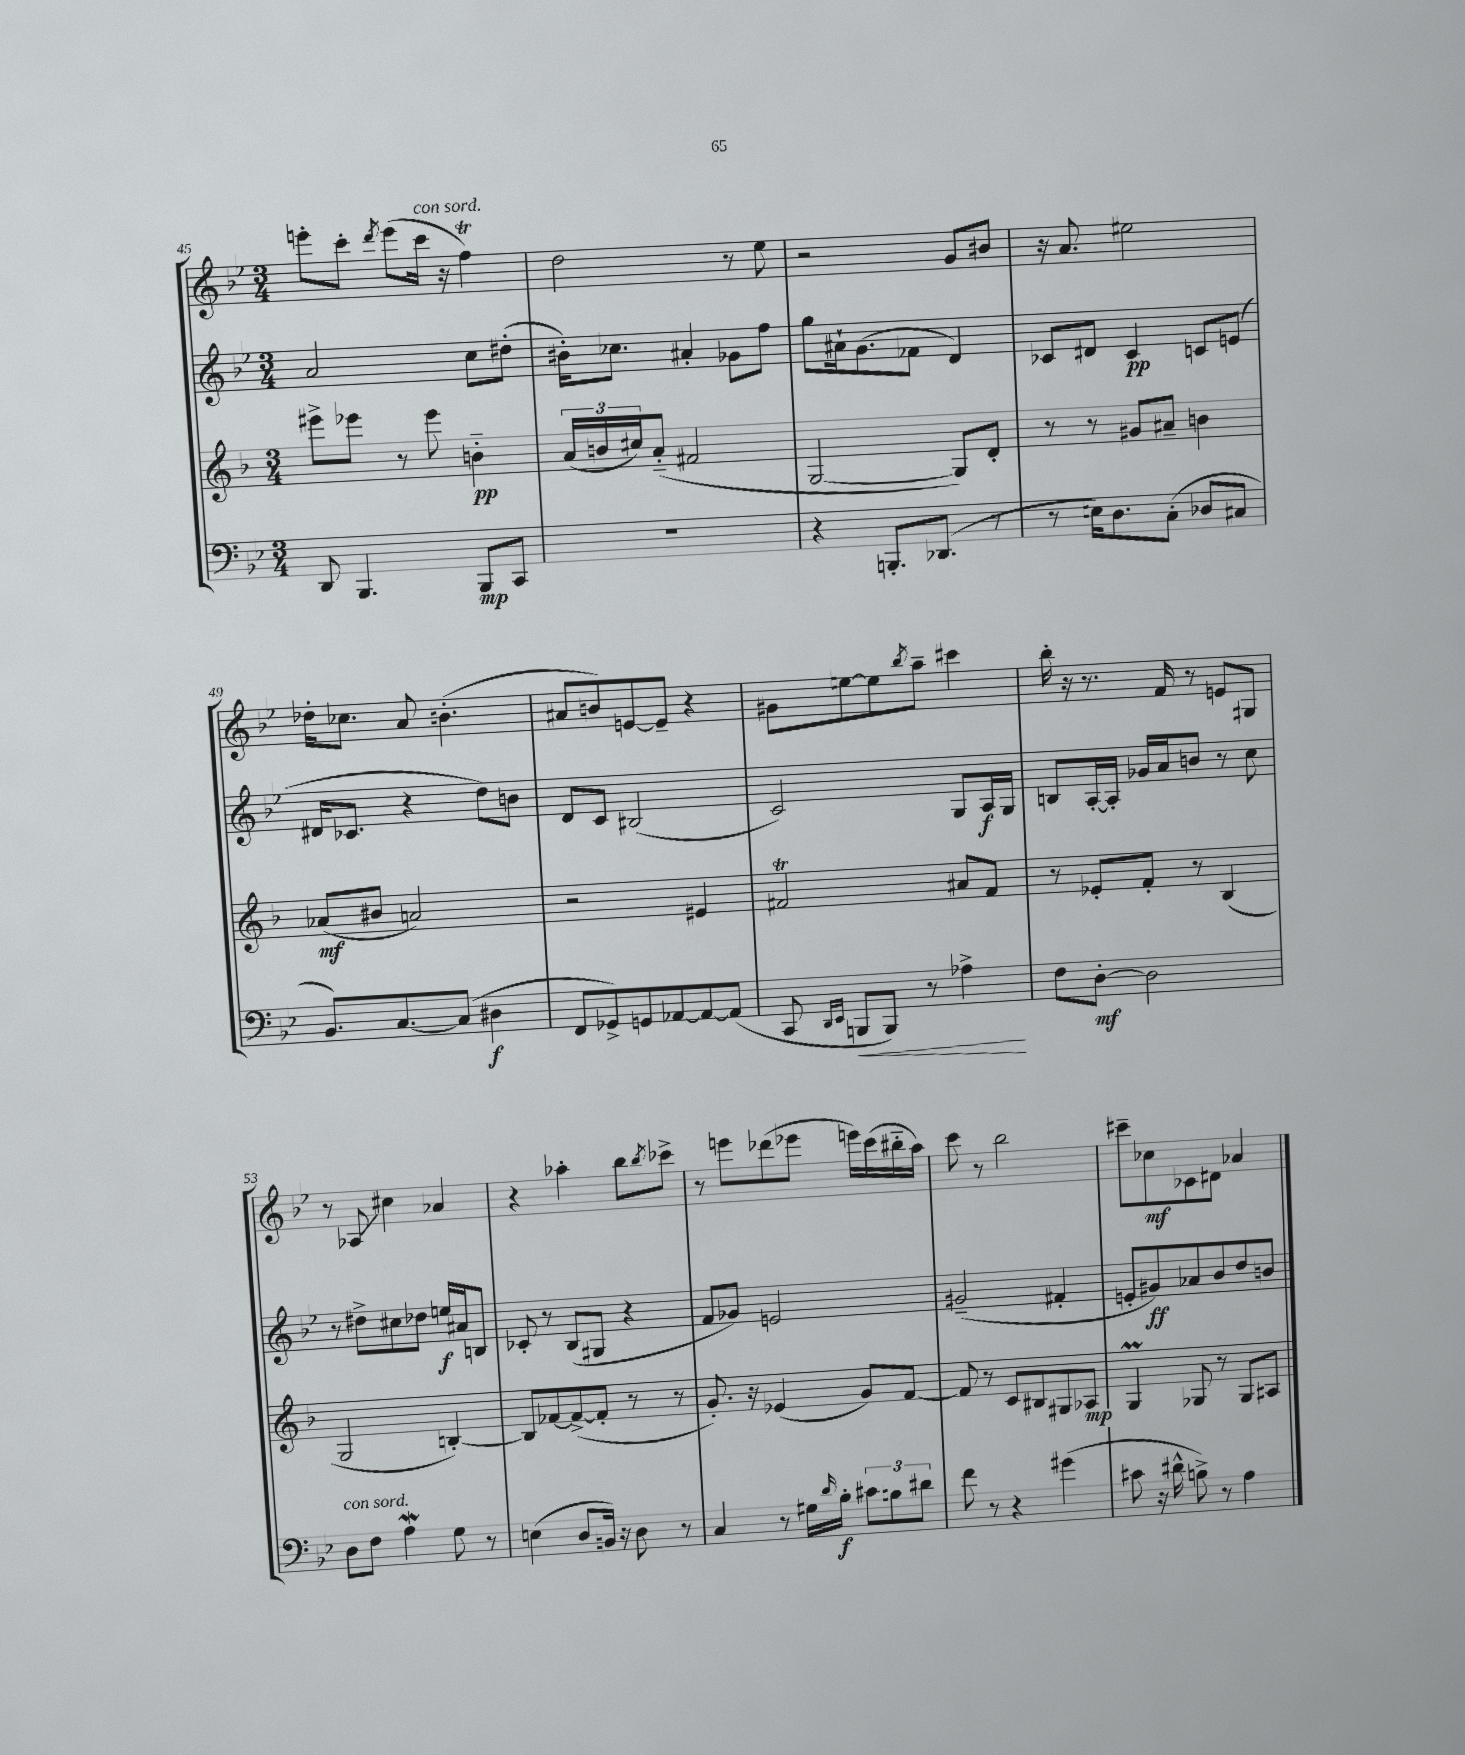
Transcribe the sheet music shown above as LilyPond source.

<<
\new StaffGroup <<
\new Staff = "s0" {
    \clef treble \key bes \major \numericTimeSignature \time 3/4
    e'''8-. c'''8-. \acciaccatura { d'''8 } e'''8( c'''16^\markup { \italic "con sord." } r16 f''4\trill) |
    d''2 r8 ees''8 |
    r2 g'8 bis'8 |
    r16 a'8. eis''2 |
    des''16-. ces''8. a'8 b'4.-.( |
    ais'8 b'8) e'8~ e'8-- r4 |
    gis'8 e''8~ e''8 \acciaccatura { bes''8 } a''8-- cis'''4 |
    bes''16-. r16 r8. f'16 r8 e'8 gis8 |
    r8 aes8\glissando cis''4 aes'4 |
    r4 aes''4-. bes''8 \acciaccatura { bes''8 } ces'''8-> |
    r8 e'''8 des'''8( ees'''8 e'''16) c'''16( bis''16-_ a''16) |
    c'''8 r8 bes''2 |
    cis'''8-- ces''8\mf ces'8 dis'8 aes'4 \bar "|." |
}
\new Staff = "s1" {
    \clef treble \key bes \major \numericTimeSignature \time 3/4
    a'2 c''8 dis''8-.( |
    bis'16-.) ces''8. ais'4-. ges'8 f''8 |
    g''8 ais'16-! g'8.( fes'8 d'4) |
    ces'8 dis'8 ces'4\pp c'8 e'8( |
    dis'16 ces'8. r4 d''8) b'8 |
    d'8 c'8 bis2( |
    c'2) g8 a16\f g16 |
    b8 a16~-. a16-. ges'16 a'16 b'8 r8 c''8 |
    r8 dis''8-> cis''8 des''8 e''16\f ais'16 b8 |
    ces'8-. r8 bes8( gis8 r4 |
    f'8 ges'8) e'2 |
    gis'2--( fis'4-. |
    e'8-. gis'8\ff) aes'8 bes'8 d''8 b'8 \bar "|." |
}
\new Staff = "s2" {
    \clef treble \key f \major \numericTimeSignature \time 3/4
    eis'''8-> ees'''8 r8 ees'''8 b'4-_\pp |
    \tuplet 3/2 { a'16( b'16 cis''16) } a'8-_( fis'2 |
    g2~ g8) d'8-. |
    r8 r8 gis'8 ais'8-- b'4 |
    aes'8\mf( bis'8 a'2) |
    r2 eis'4 |
    fis'2\trill ais'8 fis'8 |
    r8 ees'8-. f'8-. r8 bes4( |
    g2 b4~-.) |
    b8 fes'8~ fes'8~->( fes'8-. r8 r8 |
    g'8.-.) r16 ees'4( g'8) f'8~ |
    f'8 r8 c'8 bis8 gis8 aes8\mp |
    g4\prall ges8 r8 ges8 ais8 \bar "|." |
}
\new Staff = "s3" {
    \clef bass \key bes \major \numericTimeSignature \time 3/4
    d,8 bes,,4. bes,,8\mp c,8 |
    R2. |
    r4 b,,8.-. des,8.( r8 |
    r8 e16) d8. c8-.( des8 cis8 |
    bes,8.) c8.~ c8( dis4\f |
    f,8 ges,8->) g,8 aes,8~ aes,8~ aes,8( |
    c,8 \grace { d,16 ees,16 } b,,8\< b,,8) r8 aes4->\! |
    f8 d8~-.\mf d2 |
    d8^\markup { \italic "con sord." } f8 a4\mordent g8 r8 |
    e4( d8 b,16) r16 d8 r8 |
    c4 r8 gis16 \grace { d'16 } bes16-.\f \tuplet 3/2 { cis'8 b8 dis'8 } |
    f'8 r8 r4 gis'4( |
    cis'8 r16 dis'16-^ b8->) r8 a4 \bar "|." |
}
>>
>>
\layout { \context { \Score currentBarNumber = #45 } }
